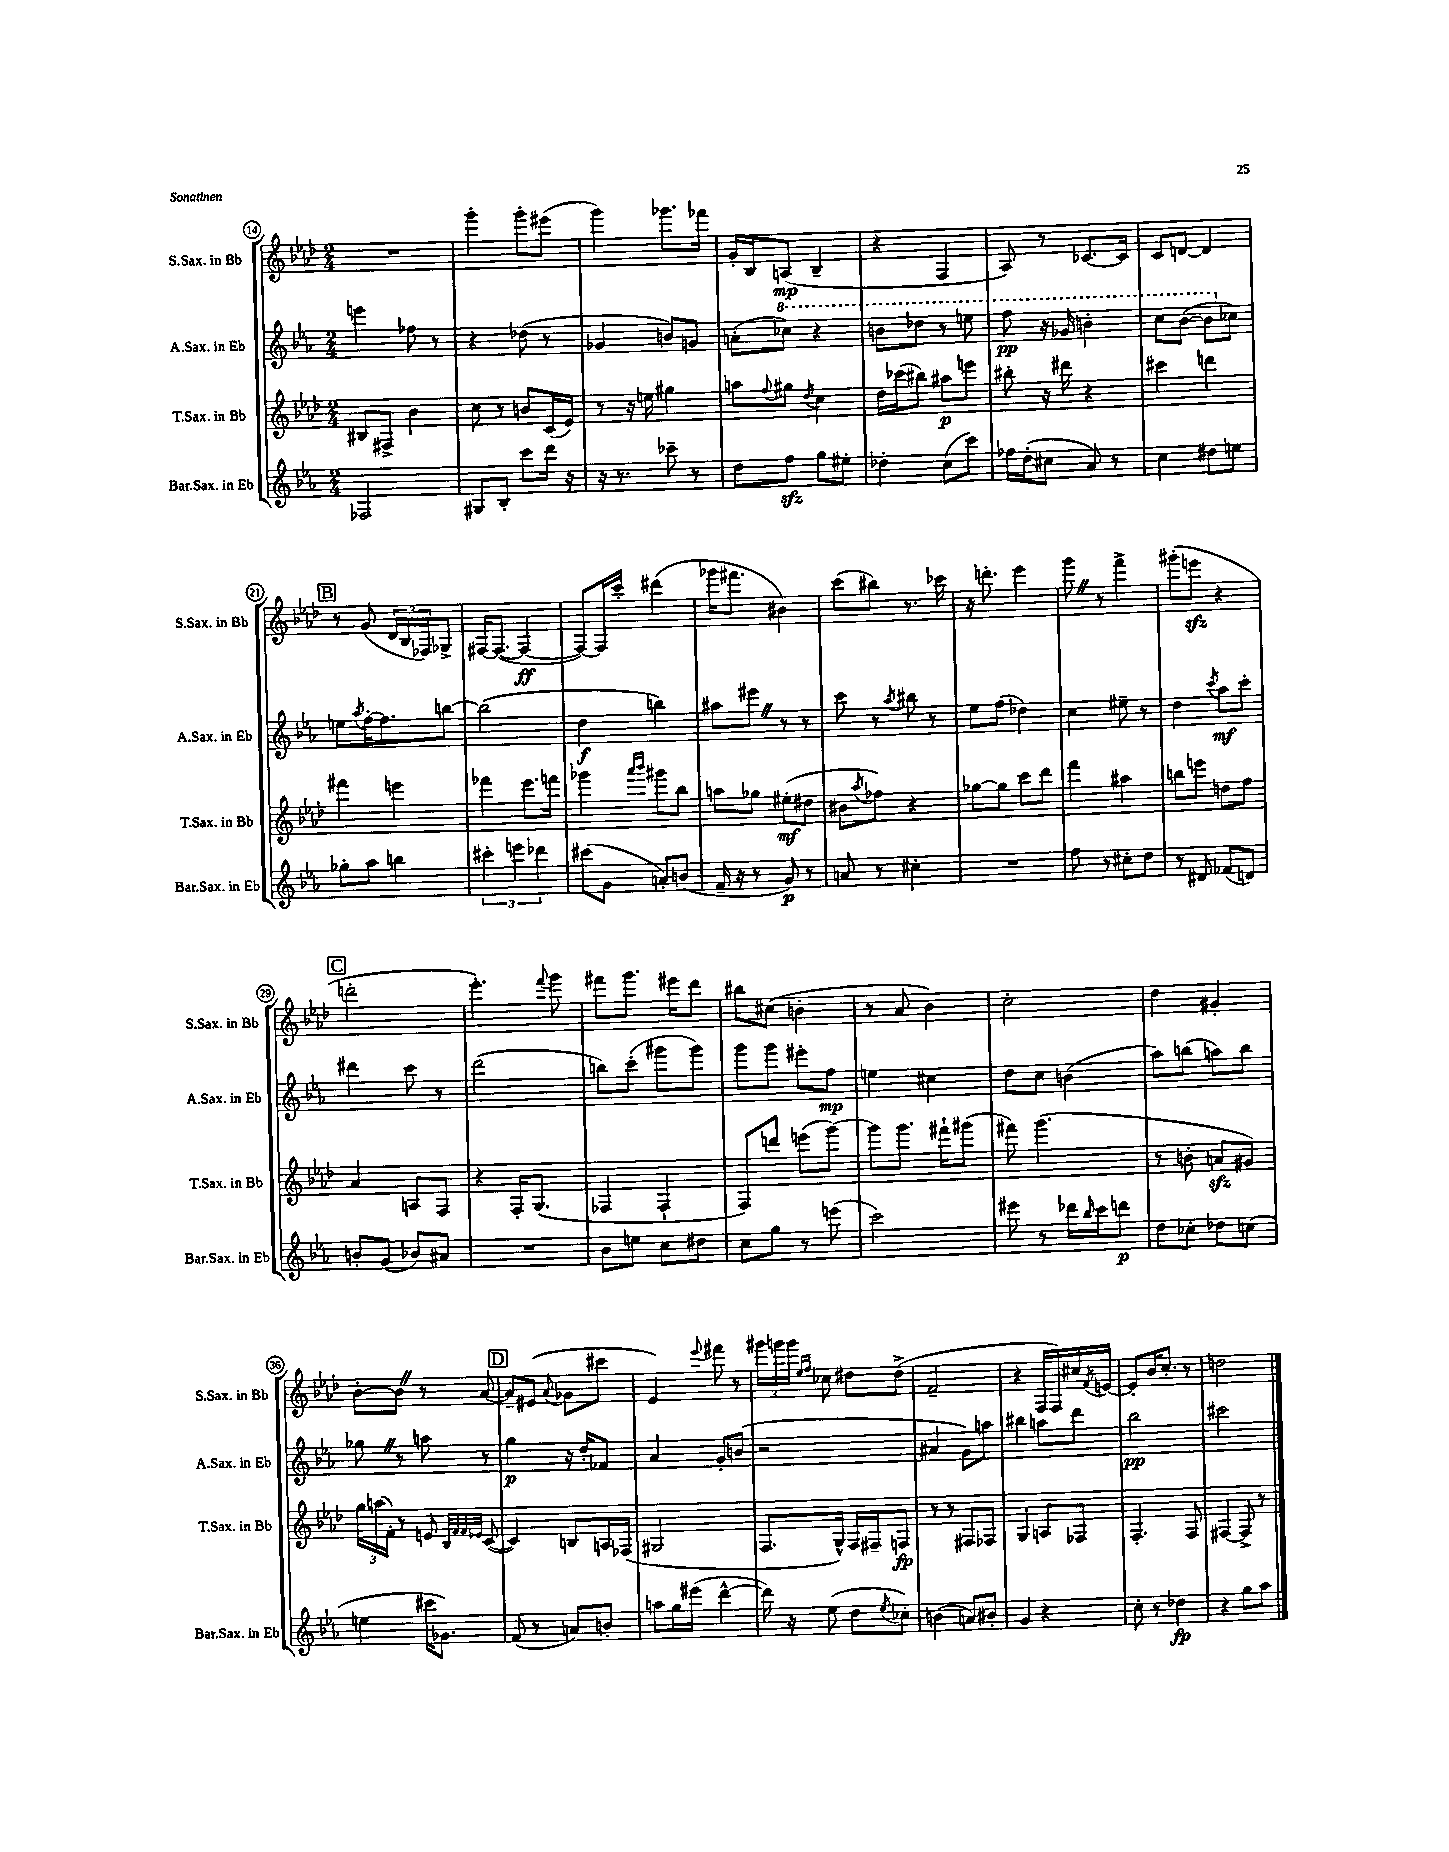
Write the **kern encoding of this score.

**kern	**kern	**kern	**kern
*staff4	*staff3	*staff2	*staff1
*clefG2	*clefG2	*clefG2	*clefG2
*k[b-e-a-]	*k[b-e-a-d-]	*k[b-e-a-]	*k[b-e-a-d-]
*M2/4	*M2/4	*M2/4	*M2/4
2F-/	8B#/L	4eee\	2r
.	8F#^/J	.	.
.	4b-\	8ff-\	.
.	.	8r	.
=	=	=	=
8G#/L	8cc\	4r	4ggg'\
8B-'/J	8r	.	.
8ccc\L	8b/L	(8dd-\	8ggg'\L
16ddd\Jk	(16c/L	8r	(8eee#\J
16r	16e-/JJ)	.	.
=	=	=	=
16r	8r	4g-/	4ggg\)
8.r	.	.	.
.	16r	.	.
.	16ee\	.	.
8ccc-~\	4gg#\	8b/L)	8.ggg-\L
8r	.	8g/J	.
.	.	.	16fff-\Jk
=	=	=	=
8dd\L	8aa\L	(8a'\L	16g'/LL
.	.	.	16B-/J
.	8qqff/	.	.
8ff\J	8gg#\J	8ccc-\J)	(8A/J
.	8qdd-/	.	.
8gg\L	4cc\	4r	4B-~/
8ee#'\J	.	.	.
=	=	=	=
4dd-'\	16dd-\LL	8bb\L	4r
.	(16ccc-\J	.	.
.	8bb#\J)	8ddd-\J	.
(8cc\L	8aa#\L	8r	4F/
8ccc\J)	8eee\J	8eee\	.
=	=	=	=
16ff-\LL	8bb#'\	8fff\	8A-/)
(16dd'\J	.	.	.
8cc#\J	16r	16r	8r
.	16ddd#\	16gg-/	.
8a-/)	4r	4bb'\	[8.c-/L
8r	.	.	.
.	.	.	16c-/]Jk
=	=	=	=
4cc\	4ccc#\	8ccc\L	8c/L
.	.	([8bb-\J	[8d/J
8dd#\L	4ddd\	8bb-\]L	4d/]
8ee\J	.	8cc-\J)	.
=	=	=	=
8gg-'\L	4fff#\	8ee\L	8r
.	.	8qaa-/	.
8aa-\J	.	[16ff'\K	(8g/
.	.	8.ff\]	.
4bb\	4eee\	.	24d-/LL
.	.	.	24B-/
.	.	.	24F-/J)
.	.	[8bb\J	8G-^/J
=	=	=	=
6ccc#'\	4fff-\	(2bb\]	[16F#/LK
.	.	.	(8.F#/_J
6eee\	.	.	.
.	8.eee-\L	.	4F#/_
6ddd-\	.	.	.
.	16fff\Jk	.	.
=	=	=	=
(8ccc#\L	4ggg-\	4dd\	8F#/_L)
8g\J	.	.	16F#/]L
.	.	.	16ccc'/JJ
.	16qqaaa-/LL	.	.
.	16qqbbb-/JJ	.	.
8a'/L)	8ggg#\L	4bb\)	(4ddd#\
(8b/J	8bb-\J	.	.
=	=	=	=
16f~/	8aa\L	8aa#\L	16ggg-\LK
16r	.	.	8.fff#\J
8r	8gg-\J	8eee#\J	.
8g/)	(8ee#'\L	8r	4b#\)
8r	8dd#\J	8r	.
=	=	=	=
8a/	8b#\L	8ccc\	(8ccc\L
.	8qaa-/	.	.
8r	8ff-\J)	8r	8bb#\J)
.	.	8qaa-/	.
4cc#'\	4r	8bb#\	8.r
.	.	8r	.
.	.	.	16ccc-\
=	=	=	=
2r	[8gg-\L	8ee-\L	16r
.	.	.	8.ddd'\
.	8gg-\]J	(8ff\J	.
.	8ccc\L	4dd-\)	4eee-\
.	8ddd-\J	.	.
=	=	=	=
8ff\	4fff\	4cc\	8ggg\
8r	.	.	8r
8cc#'\L	4aa#\	8ee#~\	4fff^\
8dd\J	.	8r	.
=	=	=	=
8r	8bb\L	4dd\	(8ggg#'\L
8d#/	8eee\J	.	8eee\J
.	.	8qccc/	.
(8f-/L	8dd\L	8aa-\L	4r
8d/J)	8ff\J	8ccc'\J	.
=	=	=	=
8b'/L	4a-/	4ddd#\	2ddd'\
(8g/J	.	.	.
8b-/L)	8A/L	8ccc\	.
8a#/J	8F/J	8r	.
=	=	=	=
2r	4r	(2ddd\	4.eee-'\)
.	16F'/LK	.	.
.	(8.G/J	.	.
.	.	.	8qqfff/
.	.	.	8ggg\
=	=	=	=
8b-\L	4F-/	8bb\L)	8fff#\L
8ee\J	.	(8ccc'\J	8.ggg\J
8cc\L	4F-`/	8ggg#\L	.
.	.	.	16eee#\LK
8dd#\J	.	8ggg#\J)	8ddd-\J
=	=	=	=
8cc\L	8F/L)	8ggg\L	8bb#\L
8gg\J	8ddd/J	8ggg\J	(8cc#\J
8r	(8eee\L	8eee#'\L	4b'\
(8eee\	[8ggg\J)	8ff\J	.
=	=	=	=
2ccc\)	8ggg\]L	4ee\	8r
.	8.ggg\J	.	8a-/
.	.	4cc#\	4b-\)
.	16fff#`\LK	.	.
.	(8ggg#\J	.	.
=	=	=	=
8eee#\	8fff#\)	8dd\L	2cc'\
8r	(4.ggg\	8cc\J	.
16ddd-\LL	.	(4b\	.
16qqbb-/	.	.	.
16ccc\J	.	.	.
8ddd\J	.	.	.
=	=	=	=
8dd\L	8r	8aa-\L)	4dd-\
8cc-'\J	8b'\	(8bb\J	.
8dd-\L	8a/L	8aa\L)	4g#'/
(8cc\J	8g#/J)	8bb\J	.
=	=	=	=
4ee\	24gg\LL	8gg-\	[8b-'\L
.	(24aa\	.	.
.	24f'\JJ)	.	.
.	8r	8r	8b-\]J
16ccc#\LK	8e/	8aa\	8r
8.g-\J)	.	.	.
.	32qqB-/LLL	.	.
.	32qqf/	.	.
.	32qqf/	.	.
.	32qqe-/JJJ	.	.
.	([8c/	8r	[8a-/
=	=	=	=
(8f/	4c/])	4gg\	8a-~/]L
8r	.	.	(8e#/J
.	.	.	8qqa-/
8a/L)	8B/L	16r	8g-\L
.	.	16dd'/LK	.
8b'/J	16A/L	8f-/J	8ccc#\J
.	(16F-/JJ	.	.
=	=	=	=
8aa\L	2G#/	4a-/	4e-/)
16gg\L	.	.	.
(16eee#\JJ	.	.	.
.	.	.	8qqeee-/
[4ddd^^\	.	8g'/L	8fff#\
.	.	(8b/J	8r
=	=	=	=
16ddd\])	8.F/L	2r	24ggg#\LL
.	.	.	24ggg\
16r	.	.	.
.	.	.	24ggg\JJ
.	.	.	16qqee-/LL
.	.	.	16qqff/JJ
(8ee-\	.	.	8cc-\
.	16G^^/Jk)	.	.
8dd\L	16F/LL	.	8dd#\L
.	16F#~/J	.	.
8qee-/	.	.	.
8cc-'\J)	8F/J	.	(8dd#^\J
=	=	=	=
(4b\	8r	4a#/	2f~/
.	8r	.	.
8a/L)	8F#/L	8g\L)	.
8b#'/J	8F-/J	8aa\J	.
=	=	=	=
4g/	4G/	4bb#\	4r
4r	8A/L	8aa\L	16F/LL
.	.	.	16F/)
.	8F-/J	8ddd\J	16cc#/
.	.	.	8qf/
.	.	.	[16e/JJ
=	=	=	=
8cc'\	4.F'/	2bb-\	8e'/]L
8r	.	.	16b-/K
.	.	.	8.cc'/J
4dd-\	.	.	.
.	8F/	.	8r
=	=	=	=
4r	[4F#/	2ccc#\	2dd\
8gg\L	8F#^/]	.	.
8aa-\J	8r	.	.
==	==	==	==
*-	*-	*-	*-
